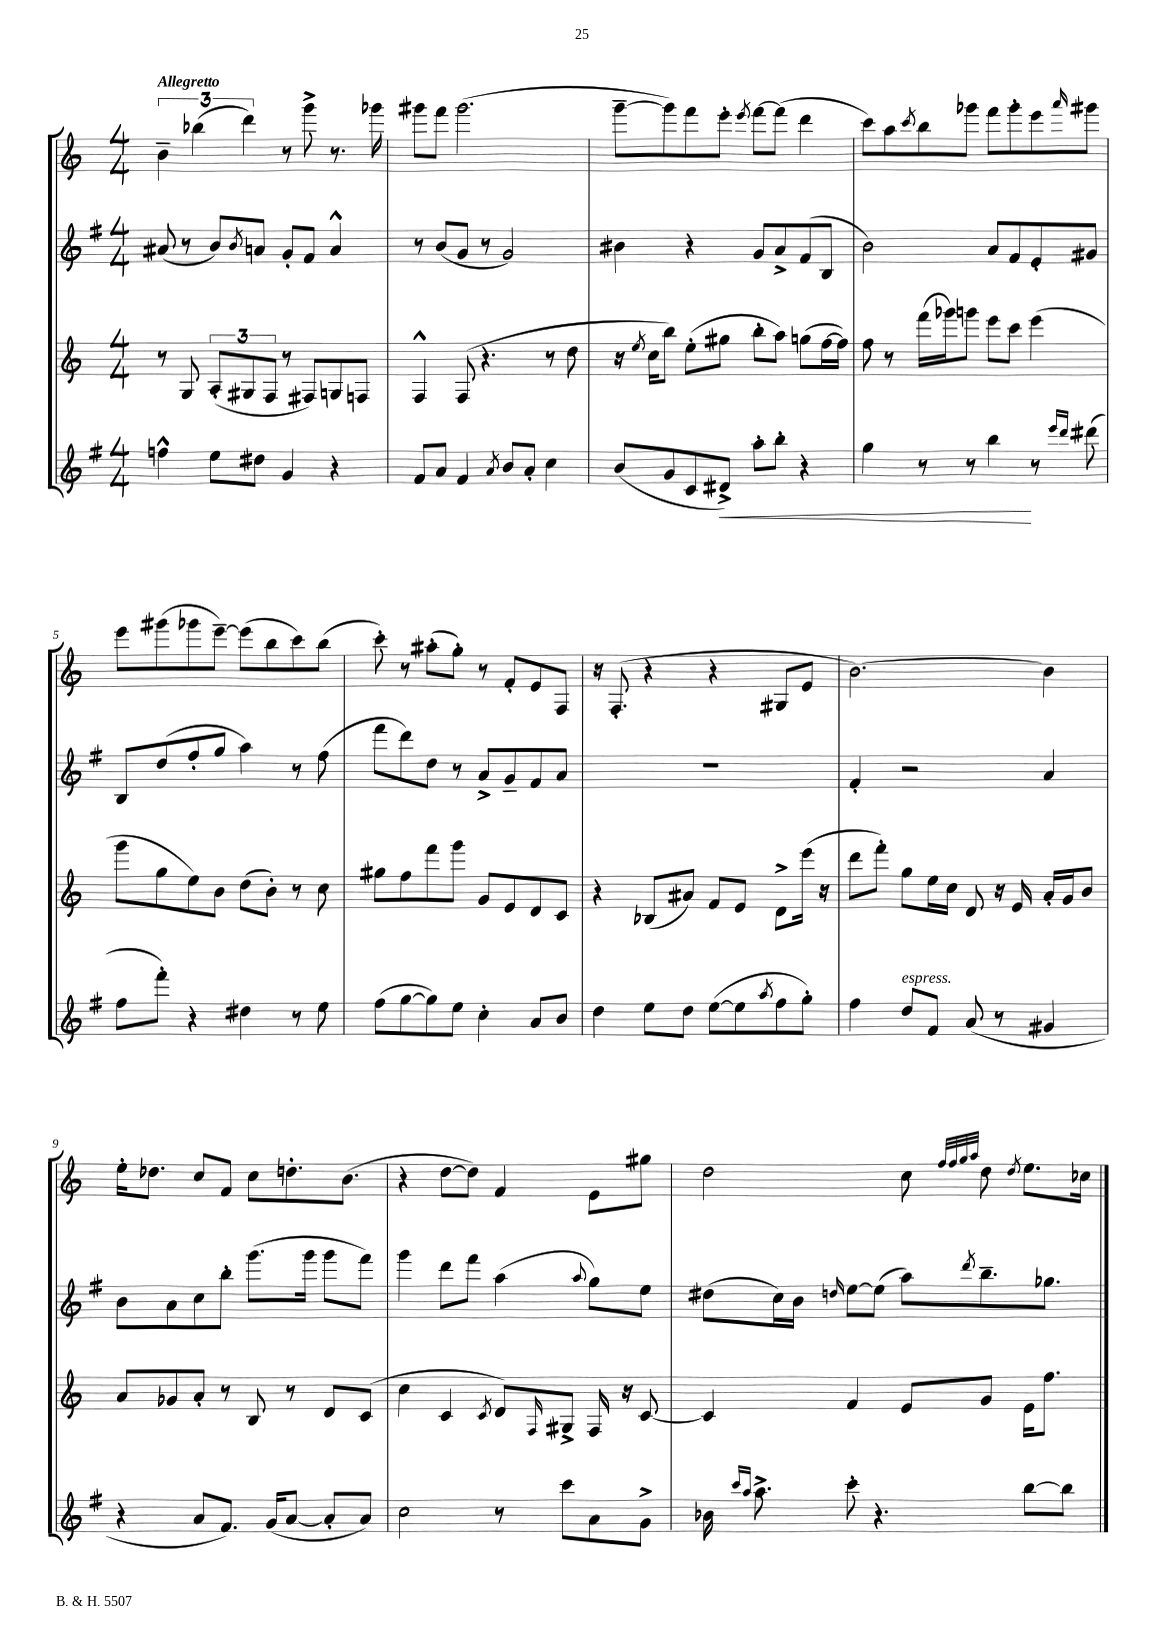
<<
\new StaffGroup <<
\new Staff = "s0" {
    \clef treble \key c \major \numericTimeSignature \time 4/4 \tempo "Allegretto"
    \tuplet 3/2 { b'4-- bes''4( d'''4) } r8 g'''8-> r8. ges'''16 |
    gis'''8 f'''8 gis'''2.( |
    g'''8~-- g'''8) f'''8 e'''8-. \acciaccatura { e'''8 } f'''8~ f'''8( d'''4 |
    c'''8) a''8 \acciaccatura { c'''8 } b''8 ges'''8 f'''8 ges'''8-. e'''8 \grace { a'''16 } gis'''8 |
    e'''8 gis'''8( ges'''8 e'''8~--) e'''8( b''8 c'''8) b''8( |
    c'''8-.) r8 ais''8-.( g''8-.) r8 f'8-. e'8 f8 |
    r16 f8.-.( r4 r4 gis8 e'8 |
    b'2.~) b'4 |
    e''16-. des''8. c''8 f'8 c''8 d''8.-. b'8.( |
    r4 d''8~ d''8) f'4 e'8 gis''8 |
    d''2 c''8 \grace { f''32 f''32 g''32 a''32 } d''8 \acciaccatura { d''8 } e''8. ces''16 \bar "|." |
}
\new Staff = "s1" {
    \clef treble \key g \major \numericTimeSignature \time 4/4
    ais'8( r8 b'8) \acciaccatura { b'8 } a'8 g'8-. fis'8 a'4-^ |
    r8 b'8( g'8 r8 g'2) |
    bis'4 r4 g'8 a'8-> fis'8( b8 |
    b'2) a'8 fis'8 e'8-. gis'8 |
    b8 d''8( fis''8-. g''8 a''4) r8 fis''8( |
    fis'''8 d'''8) d''8 r8 a'8-> g'8-- fis'8 a'8 |
    R1 |
    fis'4-. r2 a'4 |
    b'8 a'8 c''8 b''8-. g'''8.( g'''16 g'''8 fis'''8) |
    g'''4 d'''8 fis'''8 a''4( \appoggiatura { a''8 } g''8) e''8 |
    dis''8( c''16) b'16 \grace { d''16 } e''8~ e''8( a''8) \acciaccatura { d'''8 } b''8.-- ges''8. \bar "|." |
}
\new Staff = "s2" {
    \clef treble \key c \major \numericTimeSignature \time 4/4
    r8 g8 \tuplet 3/2 { a8-.( gis8 f8 } r8 fis8) g8 f8 |
    f4-^ f8( r4. r8 d''8 |
    r16 \acciaccatura { e''8 } c''16 b''8) e''8-.( gis''8 b''8-. a''8) g''8( f''16~ f''16) |
    f''8 r8 f'''16( ges'''16) g'''8 e'''8 c'''8 e'''4( |
    g'''8 g''8 e''8) b'8 d''8( b'8-.) r8 c''8 |
    gis''8 f''8 f'''8 g'''8 g'8 e'8 d'8 c'8 |
    r4 bes8( ais'8) f'8 e'8 d'8-> e'''16( r16 |
    d'''8 f'''8-.) g''8 e''16 c''16 d'8 r16 e'16 a'16-. g'16 b'8 |
    a'8 ges'8 a'8-. r8 b8 r8 d'8 c'8( |
    c''4 c'4 \acciaccatura { c'8 } d'8) \grace { f16 } gis8-> f16 r16 c'8~ |
    c'4 f'4 e'8 g'8 e'16 f''8. \bar "|." |
}
\new Staff = "s3" {
    \clef treble \key g \major \numericTimeSignature \time 4/4
    f''4-^ e''8 dis''8 g'4 r4 |
    fis'8 a'8 fis'4 \acciaccatura { a'8 } b'8 a'8-. c''4 |
    b'8( g'8 c'8 dis'8->\<) a''8-. b''8-. r4 |
    g''4 r8 r8 b''4\! r8 \grace { e'''16 d'''16 } dis'''8( |
    fis''8 fis'''8-.) r4 dis''4 r8 e''8 |
    fis''8( g''8~ g''8) e''8 c''4-. a'8 b'8 |
    d''4 e''8 d''8 e''8~( e''8 \acciaccatura { a''8 } fis''8 g''8-.) |
    fis''4 d''8^\markup { \italic "espress." } fis'8 a'8( r8 gis'4 |
    r4 a'8 fis'8.) g'16( a'8~ a'8-. a'8) |
    c''2 r8 c'''8 a'8 g'8-> |
    bes'16 \grace { c'''16 a''16 } a''8.-> c'''8-. r4. b''8~ b''8 \bar "|." |
}
>>
>>
